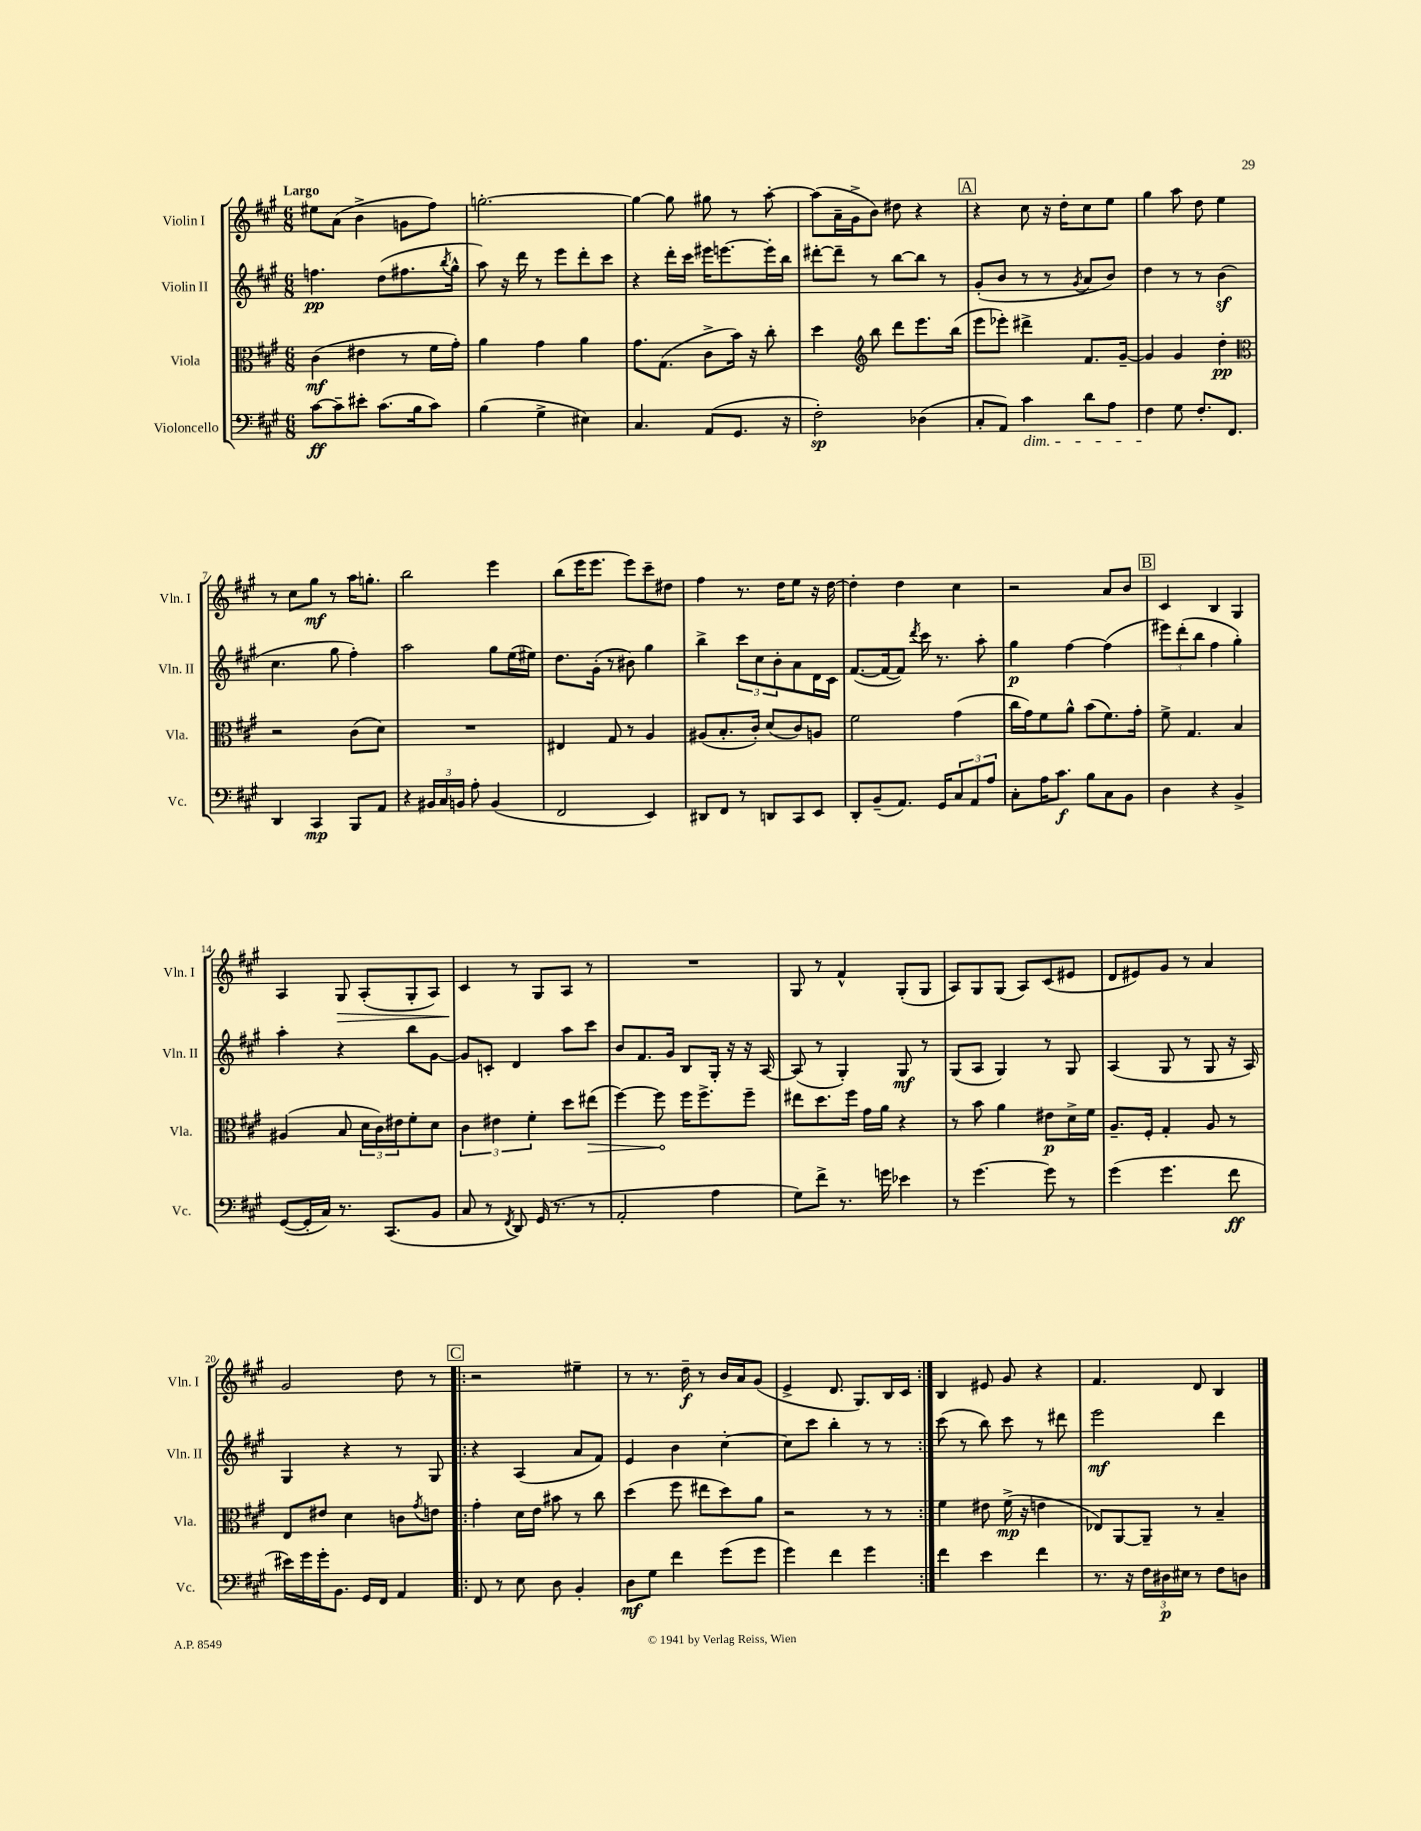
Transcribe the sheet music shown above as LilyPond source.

<<
\new StaffGroup <<
\new Staff = "s0" \with { instrumentName = "Violin I" shortInstrumentName = "Vln. I" } {
    \clef treble \key a \major \numericTimeSignature \time 6/8 \tempo "Largo"
    eis''8 a'8( b'4-> g'8 fis''8) |
    g''2.~-. |
    g''4~ g''8 gis''8 r8 a''8~-. |
    a''8( a'16-- gis'16-> b'8) dis''8 r4 |
    \mark \markup { \box "A" } r4 cis''8 r16 d''16-. cis''8 e''8 |
    gis''4 a''8 d''8 e''4 |
    r8 cis''8 gis''8\mf r8 a''16 g''8.-. |
    b''2 e'''4 |
    b''8( e'''16 e'''8. e'''8) cis'''8-- dis''8 |
    fis''4 r8. d''16 e''8 r16 d''16~ |
    d''4-. d''4 cis''4 |
    r2 a'8 b'8 |
    \mark \markup { \box "B" } cis'4 b4 gis4 |
    a4 gis8\> a8-.( gis8-. a8) |
    cis'4\! r8 gis8 a8 r8 |
    R2. |
    gis8 r8 fis'4-^ gis8-.( gis8 |
    a8) gis8 gis8( a8) cis'8( eis'8 |
    d'8 eis'8) gis'8 r8 a'4 |
    gis'2 d''8 r8 |
    \repeat volta 2 { \mark \markup { \box "C" } r2 eis''4-- |
    r8 r8. d''16--\f r8 b'16 a'16 gis'8( |
    e'4-> d'8. gis8.) b16 cis'16 | }
    b4 eis'8 gis'8 r4 |
    fis'4. d'8 b4 \bar "|." |
}
\new Staff = "s1" \with { instrumentName = "Violin II" shortInstrumentName = "Vln. II" } {
    \clef treble \key a \major \numericTimeSignature \time 6/8
    f''4.\pp d''8( fis''8. \acciaccatura { b''8 } gis''16-^ |
    a''8) r16 d'''16 r8 e'''8 d'''8-. cis'''8 |
    r4 d'''16-. cis'''16 eis'''16 e'''8.~ e'''16-. b''16 |
    dis'''8~-. dis'''8-- r8 b''8~ b''8 r8 |
    \mark \markup { \box "A" } gis'8-.( b'8 r8 r8 \acciaccatura { gis'8 } a'8 b'8) |
    d''4 r8 r8 b'4\sf( |
    cis''4. gis''8 fis''4-.) |
    a''2 gis''8 e''16( eis''16) |
    d''8. gis'16-.( r8 bis'8) gis''4 |
    b''4-> \tuplet 3/2 { cis'''8 cis''8 b'8-. } a'8 d'16 cis'16 |
    fis'8.~( fis'16~ fis'8) \acciaccatura { d'''8 } cis'''16 r8. a''8-. |
    gis''4\p fis''4~ fis''4( |
    \mark \markup { \box "B" } \tuplet 3/2 { eis'''8) d'''8-.( b''8 } fis''4 gis''4-.) |
    a''4-. r4 b''8 gis'8~ |
    gis'8 c'8-. d'4 a''8 cis'''8 |
    b'8 fis'8. gis'16 b8 gis16-. r16 r16 a16~ |
    a8( r8 gis4-.) gis8\mf r8 |
    gis8( a8 gis4) r8 gis8 |
    a4( gis8 r8 gis8 r16 a16) |
    gis4 r4 r8 gis8 |
    \repeat volta 2 { \mark \markup { \box "C" } r4 a4( a'8 fis'8) |
    e'4 b'4 cis''4~-. |
    cis''8 cis'''8 b''4-. r8 r8 | }
    cis'''8( r8 b''8) cis'''8 r8 dis'''8 |
    e'''2\mf d'''4 \bar "|." |
}
\new Staff = "s2" \with { instrumentName = "Viola" shortInstrumentName = "Vla." } {
    \clef alto \key a \major \numericTimeSignature \time 6/8
    cis'4\mf( eis'4 r8 fis'16 gis'16-.) |
    a'4 gis'4 a'4 |
    gis'8. gis8.( cis'8-> b'16) r16 cis''8-. |
    d''4 \clef treble b''8 d'''8 e'''8. b''16( |
    \mark \markup { \box "A" } e'''8 ees'''8-.) dis'''4-> fis'8. gis'16~-- |
    gis'4 gis'4 d''4-.\pp |
    \clef alto r2 cis'8( d'8) |
    R2. |
    eis4 gis8 r8 a4 |
    ais8( b8.-. cis'16-.) d'8( cis'8) a8 |
    fis'2 gis'4( |
    cis''16 gis'16) fis'8 a'8-^ b'8( fis'8.) gis'16-. |
    \mark \markup { \box "B" } fis'8-> gis4. b4 |
    ais4( b8 \tuplet 3/2 { d'16 cis'16) eis'16 } fis'8-. d'8 |
    \tuplet 3/2 { cis'4 eis'4 fis'4-. } d''8 \once \override Hairpin.circled-tip = ##t eis''8\>( |
    fis''4~) fis''8\! fis''16 fis''8.-> fis''8-- |
    eis''8 d''8. fis''16 gis'16 a'16 r4 |
    r8 b'8 a'4 eis'8\p d'16-> fis'16 |
    a8.-- fis16-. gis4-. a8 r8 |
    e8 eis'8 d'4 c'8 \acciaccatura { gis'8 } e'8 |
    \repeat volta 2 { \mark \markup { \box "C" } gis'4-. d'16 e'16 bis'8 r8 cis''8 |
    d''4( fis''8 eis''8 d''8) a'8 |
    r2 r8 r8 | }
    fis'4 eis'8 fis'16->\mp( r16 e'4 |
    ees8) a,8~ a,8-- r8 b4-- \bar "|." |
}
\new Staff = "s3" \with { instrumentName = "Violoncello" shortInstrumentName = "Vc." } {
    \clef bass \key a \major \numericTimeSignature \time 6/8
    cis'8~\ff cis'8-- eis'8-. cis'8.( b16 cis'8) |
    b4( gis4-> eis4) |
    cis4. a,8( gis,8. r16 |
    fis2-.\sp) des4( |
    \mark \markup { \box "A" } cis8-. a,8) cis'4\dim d'8 a8 |
    fis4\! gis8 fis8.-. fis,8. |
    d,4 cis,4\mp b,,8 a,8 |
    r4 \tuplet 3/2 { bis,16 cis16 b,16 } a8-. b,4( |
    fis,2 e,4) |
    dis,8 fis,8 r8 d,8 cis,8 e,8 |
    d,8-. b,8--( a,8.) gis,16 \tuplet 3/2 { cis8 a,8 a8 } |
    cis8-. a16 cis'8.\f b8 cis8 b,8 |
    \mark \markup { \box "B" } d4 r4 b,4-> |
    gis,8~( gis,16-. cis16) r8. cis,8.( b,8 |
    cis8 r8 \acciaccatura { fis,8 } d,8) gis,16( r8. r8 |
    a,2-. a4 |
    gis8) fis'8-> r8. g'16 ees'4 |
    r8 gis'4.~ gis'8 r8 |
    gis'4( gis'4. fis'8\ff |
    eis'16) gis'16 gis'16-. b,8. gis,16 fis,16 a,4 |
    \repeat volta 2 { \mark \markup { \box "C" } fis,8 r8 e8 d8 b,4-. |
    d8\mf gis8 fis'4 gis'8( gis'8 |
    gis'4) fis'4 gis'4 | }
    fis'4 e'4 fis'4 |
    r8. r16 \tuplet 3/2 { fis16 dis16\p eis16 } r8 fis8 d8 \bar "|." |
}
>>
>>
